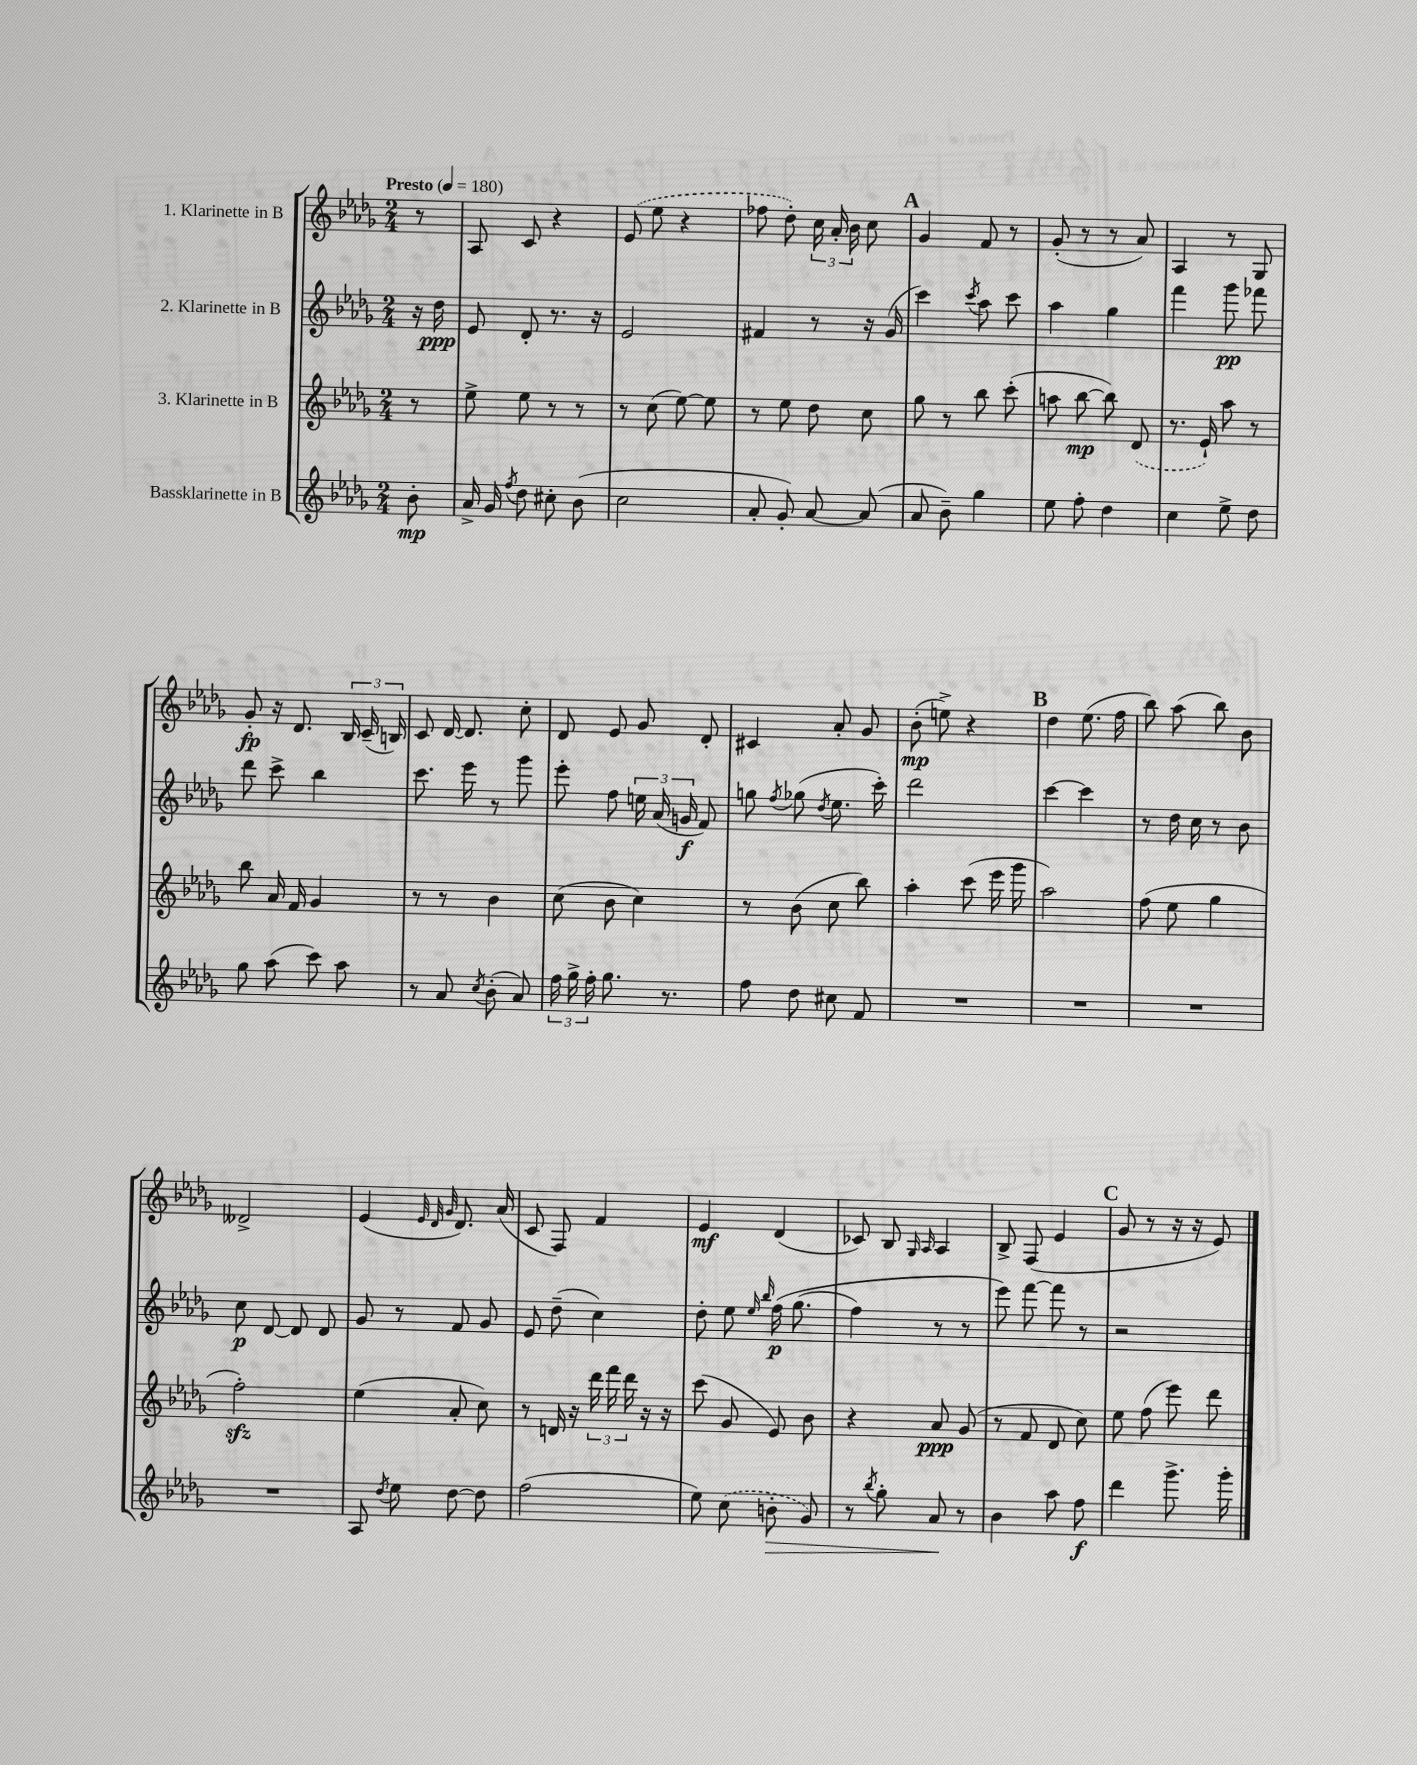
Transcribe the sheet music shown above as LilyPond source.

<<
\new StaffGroup <<
\new Staff = "s0" \with { instrumentName = "1. Klarinette in B" } {
    \clef treble \key des \major \numericTimeSignature \time 2/4 \partial 8 \tempo "Presto" 4 = 180
    \autoBeamOff r8 |
    aes8 c'8 r4 |
    \once \slurDashed ees'8( ees''8 r4 |
    fes''8 des''8-.) \tuplet 3/2 { c''16 aes'16-. bes'16 } c''8 |
    \mark \markup { \bold "A" } ges'4 f'8 r8 |
    ges'8-.( r8 r8 aes'8) |
    aes4 r8 ges8 |
    ges'8-.\fp r16 des'8. \tuplet 3/2 { bes16 c'16--( b16) } |
    c'8 des'16~ des'8. c''8-. |
    des'8 ees'8 ges'8 des'8-. |
    cis'4 aes'8-. ges'8 |
    bes'8-.\mp( e''8->) r4 |
    \mark \markup { \bold "B" } des''4 ees''8.( f''16 |
    bes''8) aes''8( bes''8) bes'8 |
    deses'2-> |
    ees'4( \grace { ees'32 des'32 ges'32 } des'8.) aes'16( |
    c'8 f8) f'4 |
    ees'4\mf des'4( |
    ces'8) bes8 \grace { ges16 aes16 } aes4 |
    bes8-> f8( ees'4 |
    \mark \markup { \bold "C" } ges'8 r8 r16 r16 ees'8) \bar "|." |
}
\new Staff = "s1" \with { instrumentName = "2. Klarinette in B" } {
    \clef treble \key des \major \numericTimeSignature \time 2/4 \partial 8
    \autoBeamOff r16 des''16\ppp |
    ees'8 des'8-. r8. r16 |
    ees'2 |
    fis'4 r8 r16 ges'16( |
    \mark \markup { \bold "A" } c'''4) \acciaccatura { c'''8 } aes''8 c'''8 |
    aes''4 ges''4 |
    f'''4 ges'''8\pp fes'''8 |
    des'''8 c'''8-> bes''4 |
    c'''8. ees'''16 r8 ges'''8 |
    ees'''8-. f''8 \tuplet 3/2 { e''16 aes'16( g'16\f } f'8) |
    g''8 \acciaccatura { f''8 } ges''8( \acciaccatura { des''8 } ees''8. c'''16-.) |
    des'''2 |
    \mark \markup { \bold "B" } c'''4~ c'''4 |
    r8 des''16 c''16 r8 bes'8 |
    c''8\p des'8~ des'8 des'8 |
    ges'8 r8 f'8 ges'8 |
    ees'8 des''8--( c''4) |
    des''8-. ees''8 \grace { ees''16 bes''16 } f''16\p\( ges''8.( |
    f''4) r8 r8 |
    ees'''8\) f'''8~ f'''8 r8 |
    \mark \markup { \bold "C" } r2 \bar "|." |
}
\new Staff = "s2" \with { instrumentName = "3. Klarinette in B" } {
    \clef treble \key des \major \numericTimeSignature \time 2/4 \partial 8
    \autoBeamOff r8 |
    ees''8-> ees''8 r8 r8 |
    r8 c''8( ees''8~) ees''8 |
    r8 ees''8 des''8 c''8 |
    \mark \markup { \bold "A" } ges''8 r8 bes''8 c'''8-.( |
    a''8 bes''8~\mp bes''8) \once \slurDashed des'8( |
    r8. ees'16-!) aes''8 r8 |
    bes''8 aes'16 f'16 ges'4 |
    r8 r8 bes'4 |
    c''8( bes'8 c''4) |
    r8 bes'8( c''8 bes''8) |
    aes''4-. c'''8( ees'''16 ges'''16 |
    \mark \markup { \bold "B" } aes''2) |
    f''8( ees''8 ges''4 |
    f''2-.\sfz) |
    ees''4( aes'8-. c''8) |
    r8 d'16 r16 \tuplet 3/2 { des'''16 f'''16 des'''16 } r16 r16 |
    c'''8( ges'8 ees'8) bes'8 |
    r4 aes'8\ppp ges'8( |
    r8 f'8 des'8 c''8) |
    \mark \markup { \bold "C" } ees''8 f''8( ees'''8) des'''8 \bar "|." |
}
\new Staff = "s3" \with { instrumentName = "Bassklarinette in B" } {
    \clef treble \key des \major \numericTimeSignature \time 2/4 \partial 8
    \autoBeamOff bes'8-.\mp |
    aes'16-> ges'16 \acciaccatura { f''8 } des''8 cis''8-. bes'8( |
    c''2 |
    aes'8-. ges'8-.) aes'8~ aes'8( |
    \mark \markup { \bold "A" } aes'8 bes'8--) ges''4 |
    ees''8 f''8-. des''4 |
    c''4 ees''8-> des''8 |
    ges''8 aes''8( c'''8) aes''8 |
    r8 aes'8 \acciaccatura { c''8 } bes'8-.( aes'8) |
    \tuplet 3/2 { f''16 ges''16-> f''16-. } ges''8. r8. |
    f''8 des''8 cis''8 f'8 |
    R2 |
    \mark \markup { \bold "B" } R2 |
    R2 |
    R2 |
    aes8 \acciaccatura { des''8 } ees''8 des''8~ des''8 |
    f''2( |
    ees''8) \once \slurDashed c''8( b'8-.\> ges'8) |
    r8 \acciaccatura { bes''8 } ges''8-. aes'8\! r8 |
    bes'4 aes''8 f''8\f |
    \mark \markup { \bold "C" } des'''4 ges'''8.-> ges'''16-. \bar "|." |
}
>>
>>
\layout { \context { \Score \remove "Bar_number_engraver" } }
